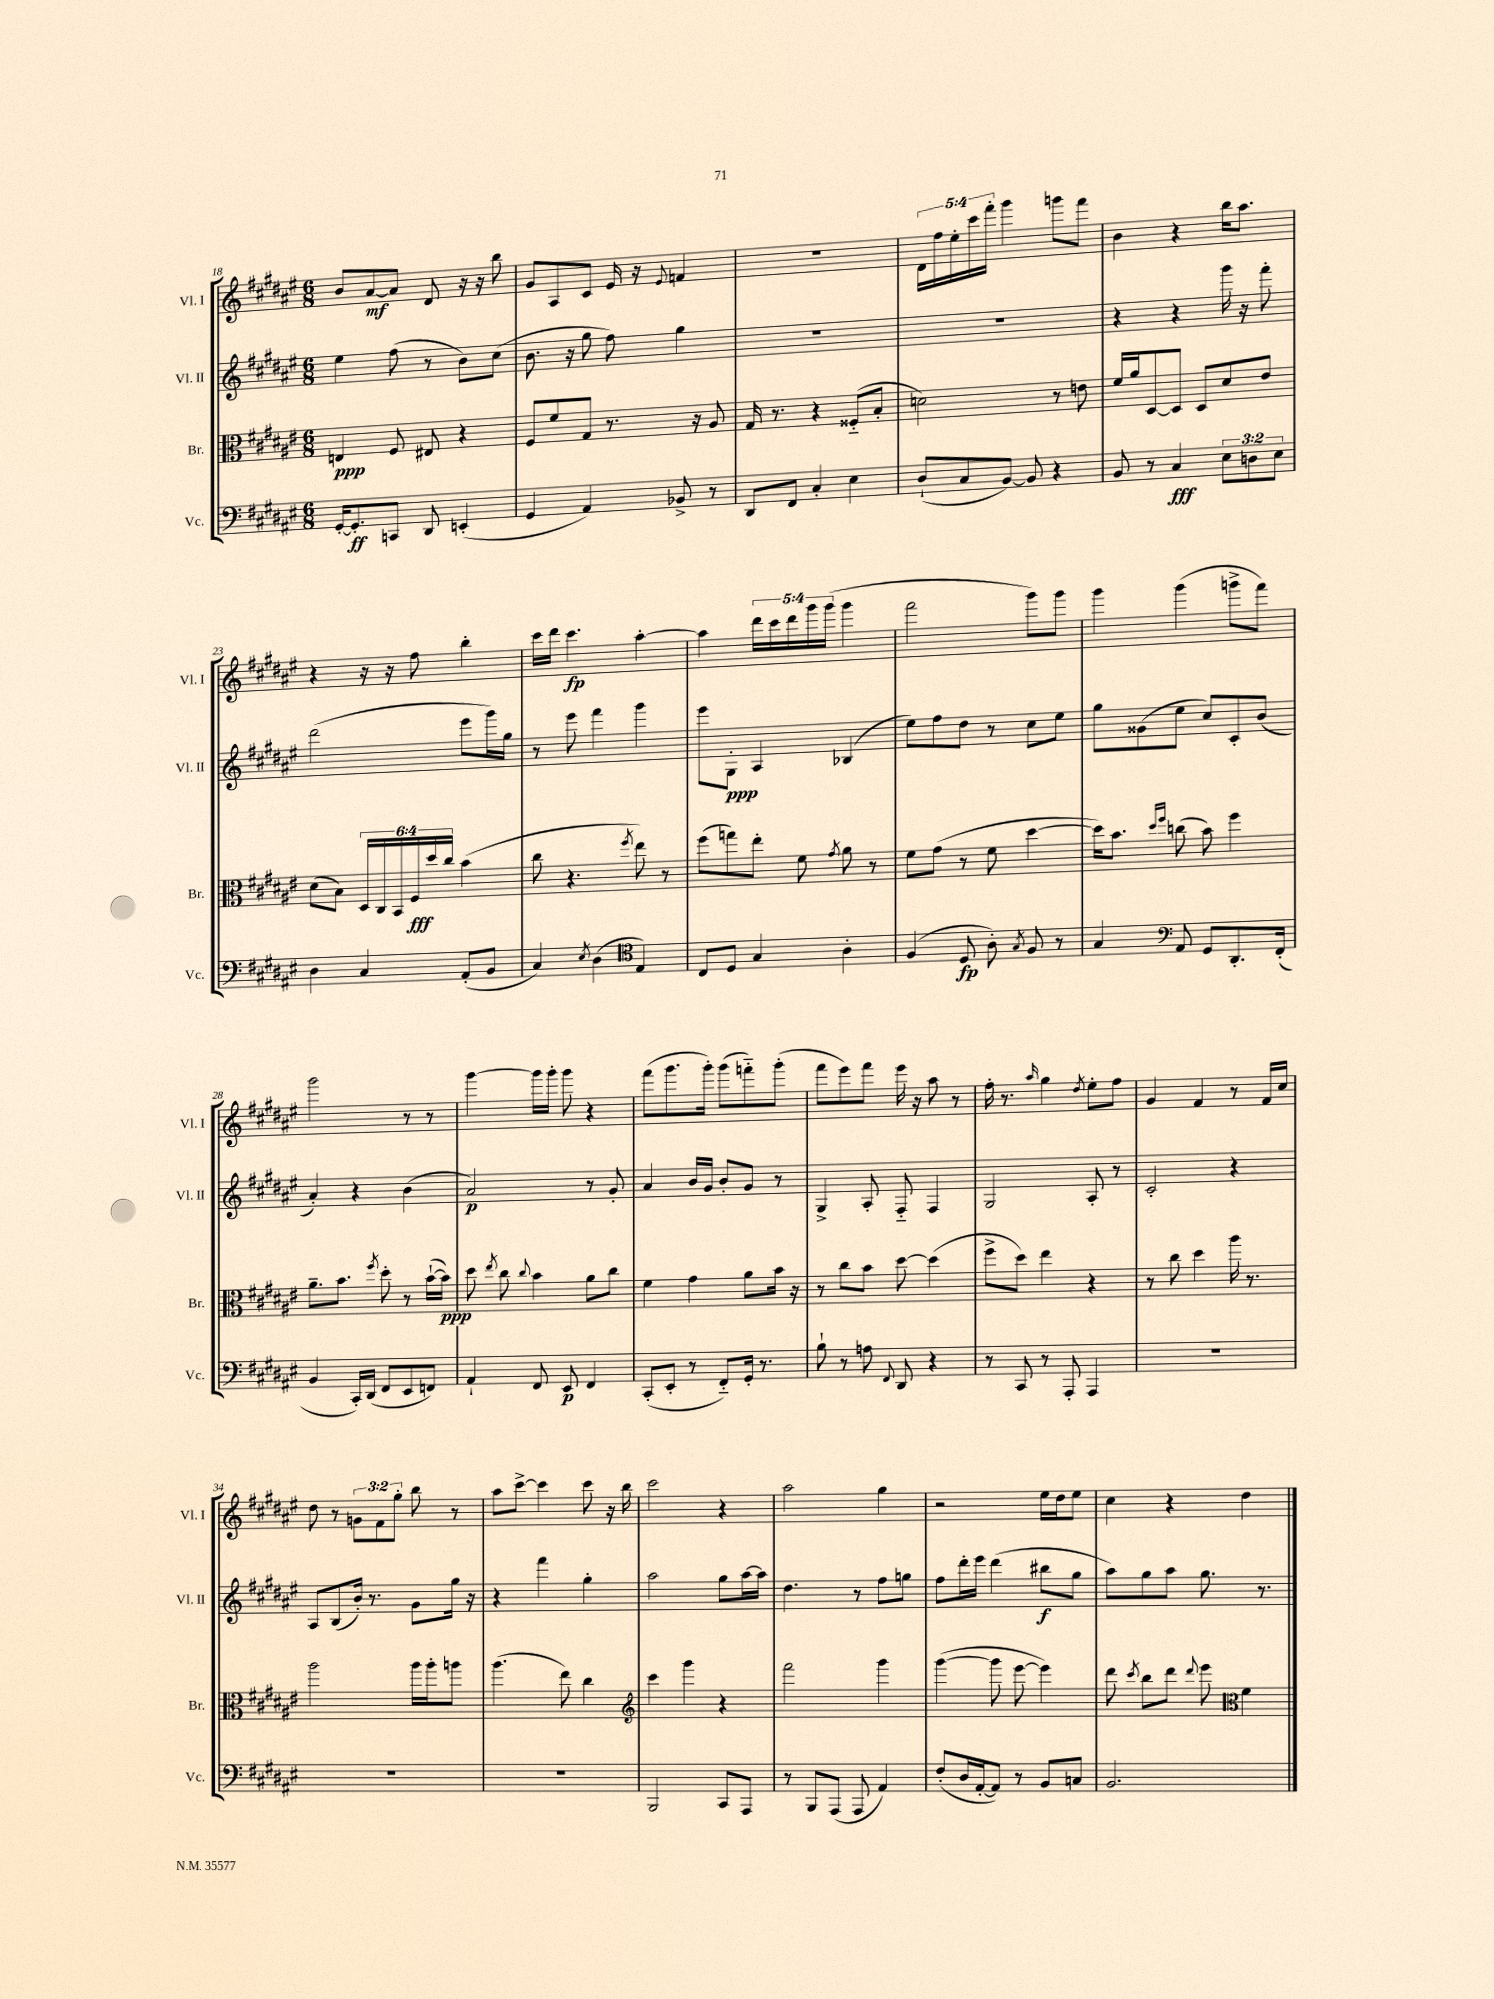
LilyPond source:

<<
\new StaffGroup <<
\new Staff = "s0" \with { instrumentName = "Vl. I" shortInstrumentName = "Vl. I" } {
    \clef treble \key fis \major \numericTimeSignature \time 6/8 \override Staff.TupletNumber.text = #tuplet-number::calc-fraction-text
    \autoBeamOff b'8[ ais'8~\mf ais'8] dis'8 r16 r16 b''8 |
    gis'8[ ais8 cis'8] eis'16 r16 \appoggiatura { eis'8 } f'4 |
    R2. |
    \tuplet 5/4 { dis'16[ fis''16 eis''16-. cis'''16 fis'''16]-. } gis'''4 g'''8[ fis'''8] |
    b'4 r4 b''16[ ais''8.] |
    r4 r16 r16 fis''8 b''4-. |
    cis'''16[ dis'''16] cis'''4.\fp ais''4~-. |
    ais''4 \tuplet 5/4 { dis'''16[ cis'''16 dis'''16 gis'''16 gis'''16]( } gis'''4 |
    fis'''2 gis'''8[) gis'''8] |
    gis'''4 gis'''4( g'''8[-> fis'''8]) |
    gis'''2 r8 r8 |
    gis'''4~ gis'''16[ gis'''16]-. gis'''8 r4 |
    fis'''8[( gis'''8. gis'''16]-.) gis'''8[( f'''8-_) gis'''8]-.( |
    fis'''8[ eis'''8) fis'''8] eis'''16 r16 ais''8 r8 |
    fis''16-. r8. \grace { ais''16 } gis''4 \acciaccatura { dis''8 } eis''8[-. fis''8] |
    gis'4 fis'4 r8 fis'16[ cis''16] |
    dis''8 r8 \tuplet 3/2 { g'8[ fis'8 gis''8]-. } b''8 r8 |
    ais''8[ cis'''8]~-> cis'''4 cis'''8 r16 b''16 |
    cis'''2 r4 |
    ais''2 gis''4 |
    r2 eis''16[ dis''16 eis''8] |
    cis''4 r4 dis''4 \bar "|." |
}
\new Staff = "s1" \with { instrumentName = "Vl. II" shortInstrumentName = "Vl. II" } {
    \clef treble \key fis \major \numericTimeSignature \time 6/8
    \autoBeamOff eis''4 fis''8( r8 b'8[) cis''8]( |
    b'8. r16 gis''8 fis''8) gis''4 |
    R2. |
    R2. |
    r4 r4 gis'''16 r16 fis'''8-. |
    dis'''2( eis'''8[ gis'''16) gis''16] |
    r8 eis'''8 fis'''4 gis'''4 |
    eis'''8[ gis8]-.\ppp ais4 bes4( |
    eis''8[) fis''8 dis''8] r8 cis''8[ eis''8] |
    gis''8[ gisis'8( eis''8] cis''8[) cis'8-. b'8]( |
    ais'4-.) r4 b'4( |
    ais'2\p) r8 gis'8-. |
    ais'4 b'16[ gis'16] b'8[-. gis'8] r8 |
    gis4-> ais8-. fis8-_ fis4 |
    gis2 ais8-. r8 |
    cis'2-. r4 |
    ais8[ b8( b'16]-.) r8. gis'8[ gis''16] r16 |
    r4 fis'''4 gis''4-. |
    ais''2 gis''8[ ais''16~ ais''16] |
    dis''4. r8 fis''8[ g''8] |
    fis''8[ dis'''16-. eis'''16] dis'''4( bis''8[\f gis''8] |
    ais''8[) gis''8 ais''8] gis''8. r8. \bar "|." |
}
\new Staff = "s2" \with { instrumentName = "Br." shortInstrumentName = "Br." } {
    \clef alto \key fis \major \numericTimeSignature \time 6/8 \override Staff.TupletNumber.text = #tuplet-number::calc-fraction-text
    \autoBeamOff e4\ppp fis8 eis8 r4 |
    fis8[ fis'8 gis8] r8. r16 ais8 |
    gis16 r8. r4 fisis8[-_( b8]-. |
    d'2) r8 e'8 |
    fis'16[ ais'16 dis8~ dis8] dis8[ dis'8 eis'8] |
    dis'8[( b8]) \tuplet 6/4 { dis16[ cis16 b,16 fis16\fff dis''16 cis''16] } b'4( |
    cis''8 r4. \acciaccatura { fis''8 } eis''8) r8 |
    fis''8[( g''8) eis''8]-. fis'8 \acciaccatura { gis'8 } ais'8 r8 |
    fis'8[ gis'8]( r8 fis'8 dis''4~ |
    dis''16[) b'8.] \grace { dis''16[ fis''16] } c''8( b'8) fis''4 |
    ais'8.[-- b'8.] \acciaccatura { fis''8 } dis''8-. r8 b'16[~-!( b'16]\ppp) |
    dis''8 \acciaccatura { eis''8 } cis''8 \appoggiatura { cis''8 } b'4 ais'8[ cis''8] |
    fis'4 gis'4 ais'8[ b'16] r16 |
    r8 cis''8[ b'8] dis''8~ dis''4( |
    fis''8[-> dis''8]) eis''4 r4 |
    r8 cis''8 dis''4 ais''16 r8. |
    ais''2 ais''16[ ais''16-. a''8] |
    ais''4.( eis''8) cis''4 |
    \clef treble cis'''4 gis'''4 r4 |
    fis'''2 gis'''4 |
    gis'''4~( gis'''8 eis'''8~ eis'''4) |
    dis'''8 \acciaccatura { cis'''8 } b''8[ dis'''8] \appoggiatura { dis'''8 } eis'''8 \clef alto fis'4 \bar "|." |
}
\new Staff = "s3" \with { instrumentName = "Vc." shortInstrumentName = "Vc." } {
    \clef bass \key fis \major \numericTimeSignature \time 6/8 \override Staff.TupletNumber.text = #tuplet-number::calc-fraction-text
    \autoBeamOff gis,16[~-. gis,8.-.\ff c,8] dis,8 e,4-.( |
    gis,4 ais,4) bes,8-> r8 |
    dis,8[ fis,8] cis4-. eis4 |
    dis8[-!( cis8 b,8]~) b,8 r4 |
    b,8 r8 cis4\fff \tuplet 3/2 { eis8[ d8 eis8] } |
    dis4 cis4 ais,8[-.( b,8] |
    cis4) \acciaccatura { eis8 } dis4( \clef tenor eis4) |
    cis8[ dis8] gis4 ais4-. |
    fis4( dis8\fp ais8-.) \acciaccatura { gis8 } fis8 r8 |
    gis4 \clef bass ais,8 gis,8[ dis,8.-. fis,16]-.( |
    b,4 cis,16[-.) dis,16]( fis,8[ eis,8 f,8]) |
    ais,4-! fis,8 eis,8\p fis,4 |
    cis,8[-.( eis,8]-. r8 fis,8[-_) gis,16]-. r8. |
    b8-! r8 a8 \appoggiatura { fis,8 } dis,8 r4 |
    r8 cis,8 r8 ais,,8-. ais,,4 |
    R2. |
    R2. |
    R2. |
    b,,2 cis,8[ ais,,8] |
    r8 b,,8[ ais,,8]( ais,,8 ais,4) |
    fis8[-.( dis16 ais,16~-. ais,8]) r8 b,8[ c8] |
    b,2. \bar "|." |
}
>>
>>
\layout { \context { \Score currentBarNumber = #18 } }
